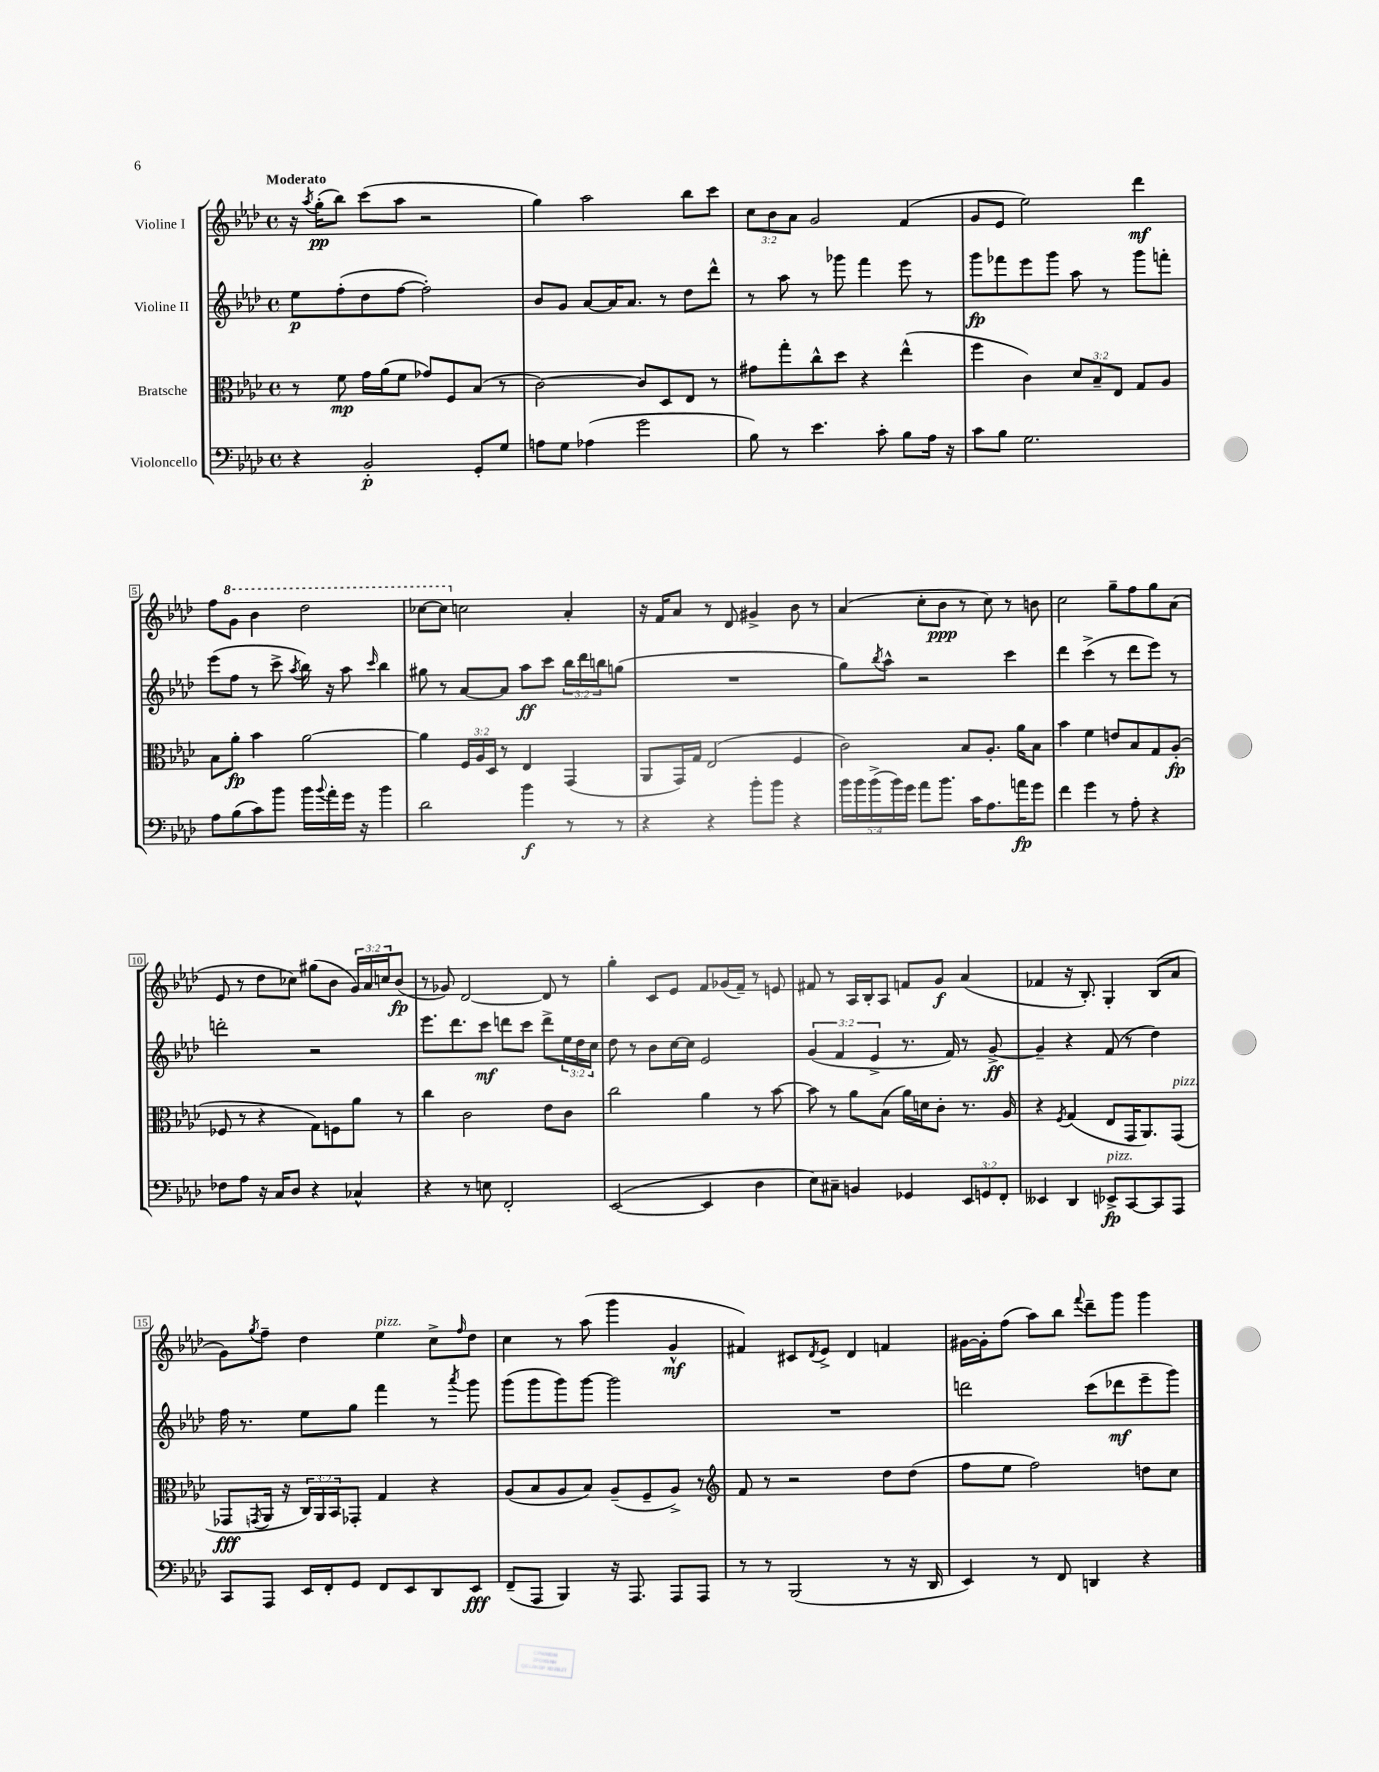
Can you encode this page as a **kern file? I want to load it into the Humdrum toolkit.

**kern	**dynam	**kern	**dynam	**kern	**dynam	**kern	**dynam
*part4	*part4	*part3	*part3	*part2	*part2	*part1	*part1
*staff4	*staff4	*staff3	*staff3	*staff2	*staff2	*staff1	*staff1
*I"Violoncello	*	*I"Bratsche	*	*I"Violine II	*	*I"Violine I	*
*clefF4	*	*clefC3	*	*clefG2	*	*clefG2	*
*k[b-e-a-d-]	*	*k[b-e-a-d-]	*	*k[b-e-a-d-]	*	*k[b-e-a-d-]	*
*M4/4	*	*M4/4	*	*M4/4	*	*M4/4	*
*met(c)	*	*met(c)	*	*met(c)	*	*met(c)	*
=1	=1	=1	=1	=1	=1	=1	=1
!	!	!	!	!	!	!LO:TX:a:B:t=Moderato	!
4r	.	8r	.	8ee-\L	p	16r	.
.	.	.	.	.	.	8qaa-/	.
.	.	.	.	.	.	(16gg'\KL	pp
.	.	8f\	mp	(8ff'\	.	8bb-\J)	.
2BB-'/	p	16g\LL	.	8dd-\	.	(8ccc\L	.
.	.	(16a-\J	.	.	.	.	.
.	.	8f\J	.	[8ff\J	.	8aa-\J	.
.	.	8g-X/L)	.	2ff'\])	.	2r	.
.	.	8F/	.	.	.	.	.
8GG'/L	.	(8B-/J	.	.	.	.	.
8G/J	.	8r	.	.	.	.	.
=2	=2	=2	=2	=2	=2	=2	=2
8An\L	.	[2c\)	.	8b-/L	.	4gg\)	.
8G\J	.	.	.	8g/J	.	.	.
(4A-X\	.	.	.	[8a-/L	.	2aa-\	.
.	.	.	.	16a-/K]	.	.	.
.	.	.	.	8.a-/J	.	.	.
2g\	.	8c/L]	.	.	.	.	.
.	.	8D-/	.	8r	.	.	.
.	.	8E-/J	.	8dd-\L	.	8bb-\L	.
.	.	8r	.	8ddd-^^\J	.	8ccc\J	.
=3	=3	=3	=3	=3	=3	=3	=3
8B-\)	.	8g#X\L	.	8r	.	12cc\L	.
.	.	.	.	.	.	12b-\	.
8r	.	8gg'\	.	8aa-\	.	.	.
.	.	.	.	.	.	12a-\J	.
4.e-\	.	8cc^^\	.	8r	.	2g/	.
.	.	8dd-\J	.	8ggg-X\	.	.	.
.	.	4r	.	4fff\	.	.	.
8c'\	.	.	.	.	.	.	.
8B-\L	.	(4ee-^^\	.	8eee-\	.	(4f/	.
16A-\Jk	.	.	.	8r	.	.	.
16r	.	.	.	.	.	.	.
=4	=4	=4	=4	=4	=4	=4	=4
8c\L	.	4ff\	.	8ggg\L	fp	8g/L	.
8B-\J	.	.	.	8fff-X\	.	8e-/J	.
2.G\	.	4c\)	.	8eee-\	.	2ee-\)	.
.	.	.	.	8ggg\J	.	.	.
.	.	12d-/L	.	8aa-\	.	.	.
.	.	12B-~/	.	.	.	.	.
.	.	.	.	8r	.	.	.
.	.	12E-/J	.	.	.	.	.
.	.	8G/L	.	8ggg\L	.	4ddd-\	mf
.	.	8A-/J	.	8fffn'\J	.	.	.
!!LO:LB:g=z
=5	=5	=5	=5	=5	=5	=5	=5
8A-\L	.	8B-\L	.	(8eee-\L	.	8ff\L	.
*	*	*	*	*	*	*8va	*
(8B-\	.	8a-'\J	fp	8ff\J	.	8gg\J	.
8c\)	.	4b-\	.	8r	.	4bb-\	.
8b-\J	.	.	.	8ccc^\	.	.	.
.	.	.	.	8qaa-/	.	.	.
16b-\LL	.	[2a-\	.	16bb-\)	.	2ddd-\	.
8qqb-/	.	.	.	.	.	.	.
16a-'\	.	.	.	16r	.	.	.
16g\JJ	.	.	.	8aa-\	.	.	.
16r	.	.	.	.	.	.	.
.	.	.	.	16qqccc/	.	.	.
4b-\	.	.	.	4bb-\	.	.	.
=6	=6	=6	=6	=6	=6	=6	=6
2d-\	.	4a-\]	.	8gg#X\	.	[8ccc-X\L	.
.	.	.	.	8r	.	8ccc-\J]	.
*	*	*	*	*	*	*X8va	*
.	.	24F/LL	.	[8a-/L	.	2ccn\	.
.	.	24A-/	.	.	.	.	.
.	.	24D-/JJ	.	.	.	.	.
.	.	8r	.	8a-/J]	.	.	.
4b-\	f	4E-/	.	8aa-\L	ff	.	.
.	.	.	.	8ccc\J	.	.	.
8r	.	(4GG/	.	24bb-\LL	.	4a-'/	.
.	.	.	.	24ddd-\	.	.	.
.	.	.	.	24bbn\J	.	.	.
8r	.	.	.	(8ggn\J	.	.	.
=7	=7	=7	=7	=7	=7	=7	=7
4r	.	8AA-/L	.	1r	.	16r	.
.	.	.	.	.	.	16f/KL	.
.	.	16GG/L)	.	.	.	8a-/J	.
.	.	16G/JJ	.	.	.	.	.
4r	.	(2E-/	.	.	.	8r	.
.	.	.	.	.	.	8d-/	.
8b-'\L	.	.	.	.	.	4g#X^/	.
8b-\J	.	.	.	.	.	.	.
4r	.	4F/	.	.	.	8b-\	.
.	.	.	.	.	.	8r	.
=8	=8	=8	=8	=8	=8	=8	=8
20b-\LL	.	2c\)	.	8gg\L)	.	(4a-/	.
20b-\	.	.	.	.	.	.	.
(20b-^\	.	.	.	.	.	.	.
.	.	.	.	8qbb-/	.	.	.
.	.	.	.	8aa-^^\J	.	.	.
20b-\)	.	.	.	.	.	.	.
20g\JJ	.	.	.	.	.	.	.
8a-\L	.	.	.	2r	.	8cc'\L	.
8.b-\J	.	.	.	.	.	8b-\J	ppp
.	.	8B-/L	.	.	.	8r	.
16c\KL	.	.	.	.	.	.	.
8.A-\	.	8.A-'/J	.	.	.	8cc\)	.
.	.	.	.	4ccc\	.	8r	.
16an\K	fp	16a-\KL	.	.	.	.	.
8g\J	.	8B-\J	.	.	.	8bn\	.
=9	=9	=9	=9	=9	=9	=9	=9
4f\	.	4b-\	.	4ddd-\	.	2cc\	.
4g\	.	4f\	.	(4ccc^\	.	.	.
8r	.	8en/L	.	8r	.	8gg~\L	.
8A-'\	.	8B-/	.	8ddd-\L	.	8ff\	.
4r	.	8G/	.	8eee-\J)	.	8gg\	.
.	.	(8A-'/J	fp	8r	.	(8a-\J	.
!!LO:LB:g=z
=10	=10	=10	=10	=10	=10	=10	=10
8F-X\L	.	8F-X/	.	2dddn'\	.	8e-/	.
8A-\J	.	8r	.	.	.	8r	.
16r	.	4r	.	.	.	8dd-\L	.
16C/KL	.	.	.	.	.	.	.
8D-/J	.	.	.	.	.	8cc-X\J)	.
4r	.	8G\L)	.	2r	.	(8gg#X\L	.
.	.	8Fn\	.	.	.	8b-\J	.
4C-X^^/	.	8a-\J	.	.	.	24g/LL)	.
.	.	.	.	.	.	24a-/	.
.	.	.	.	.	.	24ccn/J	.
.	.	8r	.	.	.	(8b-/J	fp
=11	=11	=11	=11	=11	=11	=11	=11
4r	.	4cc\	.	8.eee-\L	.	8r	.
.	.	.	.	.	.	8g-X/)	.
.	.	.	.	8.ddd-\	.	.	.
8r	.	2c\	.	.	.	[2d-/	.
8En\	.	.	.	8ccc\J	mf	.	.
2FF'/	.	.	.	8dddn\L	.	.	.
.	.	.	.	8ccc\J	.	.	.
.	.	8e-\L	.	8ddd^\L	.	8d-/]	.
.	.	8c\J	.	24ee-\L	.	8r	.
.	.	.	.	24dd-\	.	.	.
.	.	.	.	24cc\JJ	.	.	.
=12	=12	=12	=12	=12	=12	=12	=12
([2EE-/	.	2cc\	.	8dd-\	.	4gg'\	.
.	.	.	.	8r	.	.	.
.	.	.	.	8b-\L	.	8c/L	.
.	.	.	.	[16cc\L	.	8e-/J	.
.	.	.	.	16cc\JJ]	.	.	.
4EE-/]	.	4a-\	.	2e-/	.	8f/L	.
.	.	.	.	.	.	(16g-X/L	.
.	.	.	.	.	.	16f~/JJ)	.
4D-\	.	8r	.	.	.	8r	.
.	.	[8b-\	.	.	.	8en/	.
=13	=13	=13	=13	=13	=13	=13	=13
8E-\L)	.	8b-\]	.	(6g/	.	8f#X/	.
8C#X~\J	.	8r	.	.	.	8r	.
.	.	.	.	6f/	.	.	.
4BBn/	.	8a-\L	.	.	.	16A-/LL	.
.	.	.	.	.	.	16B-'/J	.
.	.	.	.	6e-^/	.	.	.
.	.	(8B-\J	.	.	.	8A-/J	.
4GG-X/	.	16a-\LL)	.	8.r	.	8fn/L	.
.	.	16dn\J	.	.	.	.	.
.	.	8c'\J	.	.	.	8g/J	f
.	.	.	.	16f/)	.	.	.
12EE-/L	.	8.r	.	8r	.	(4a-/	.
12GGn/	.	.	.	.	.	.	.
.	.	.	.	[8g^/	ff	.	.
12FF'/J	.	.	.	.	.	.	.
.	.	16A-/	.	.	.	.	.
=14	=14	=14	=14	=14	=14	=14	=14
4EE--X/	.	4r	.	4g~/]	.	4f-X/	.
.	.	8qF/	.	.	.	.	.
4DD-/	.	(4G/	.	4r	.	16r	.
.	.	.	.	.	.	8.B-'/)	.
!LO:TX:a:i:t=pizz.	!	!	!	!	!	!	!
8EE-X^/L	fp	8E-/L	.	(8f/	.	4G'/	.
[8CC/	.	16GG/K	.	8r	.	.	.
.	.	8.AA-/)	.	.	.	.	.
8CC/]	.	.	.	4dd-\)	.	(8B-/L	.
!	!	!LO:TX:a:i:t=pizz.	!	!	!	!	!
8AAA-/J	.	(8GG/J	.	.	.	8a-/J	.
!!LO:LB:g=z
=15	=15	=15	=15	=15	=15	=15	=15
8CC/L	.	8GG-X/L	fff	16ff\	.	8g\L)	.
.	.	.	.	8.r	.	.	.
.	.	8qGGn/	.	.	.	8qgg/	.
8AAA-/J	.	16AA-/Jk	.	.	.	8ff~\J	.
.	.	16r	.	.	.	.	.
16EE-/LL	.	24C/LL)	.	8ee-\L	.	4dd-\	.
.	.	24AA-/	.	.	.	.	.
16FF'/J	.	.	.	.	.	.	.
.	.	24BB-/J	.	.	.	.	.
8GG/J	.	8GG-X'/J	.	8gg\J	.	.	.
!	!	!	!	!	!	!LO:TX:a:i:t=pizz.	!
8FF/L	.	4G/	.	4fff\	.	4ee-\	.
8EE-/	.	.	.	.	.	.	.
8DD-/	.	4r	.	8r	.	8cc^\L	.
.	.	.	.	8qaaa-/	.	16qqff/	.
8EE-/J	fff	.	.	8ggg\	.	8dd-\J	.
=16	=16	=16	=16	=16	=16	=16	=16
(8FF~/L	.	(8A-/L	.	(8ggg\L	.	4cc\	.
8AAA-/J	.	8B-/	.	8ggg\	.	.	.
4BBB-/)	.	8A-/	.	8ggg\)	.	8r	.
.	.	8B-/J)	.	[8ggg\J	.	(8aa-\	.
16r	.	(8A-~/L	.	2ggg\]	.	4ggg\	.
8.AAA-/	.	.	.	.	.	.	.
.	.	8F~/	.	.	.	.	.
8AAA-/L	.	8A-^/J)	.	.	.	4g^^/	mf
8AAA-/J	.	8r	.	.	.	.	.
=17	=17	=17	=17	=17	=17	=17	=17
*	*	*clefG2	*	*	*	*	*
8r	.	8f/	.	1r	.	4f#X/)	.
8r	.	8r	.	.	.	.	.
(2BBB-/	.	2r	.	.	.	8c#X/L	.
.	.	.	.	.	.	8qd-/	.
.	.	.	.	.	.	8e-^/J	.
.	.	.	.	.	.	4d-/	.
8r	.	8dd-\L	.	.	.	4fn/	.
16r	.	(8dd-\J	.	.	.	.	.
16DD-/	.	.	.	.	.	.	.
=18	=18	=18	=18	=18	=18	=18	=18
4EE-/)	.	8ff\L	.	2dddn\	.	[16g#X\LL	.
.	.	.	.	.	.	16g#'\J]	.
.	.	8ee-\J	.	.	.	(8ff\J	.
8r	.	2ff\)	.	.	.	8aa-\L)	.
8FF/	.	.	.	.	.	8bb-\J	.
.	.	.	.	.	.	8qqfff/	.
4DDn/	.	.	.	(8ccc\L	.	8ddd-~\L	.
.	.	.	.	8ddd-X\	mf	8ggg\J	.
4r	.	8ddn\L	.	8eee-~\	.	4ggg\	.
.	.	8cc\J	.	8ggg\J)	.	.	.
==	==	==	==	==	==	==	==
*-	*-	*-	*-	*-	*-	*-	*-
